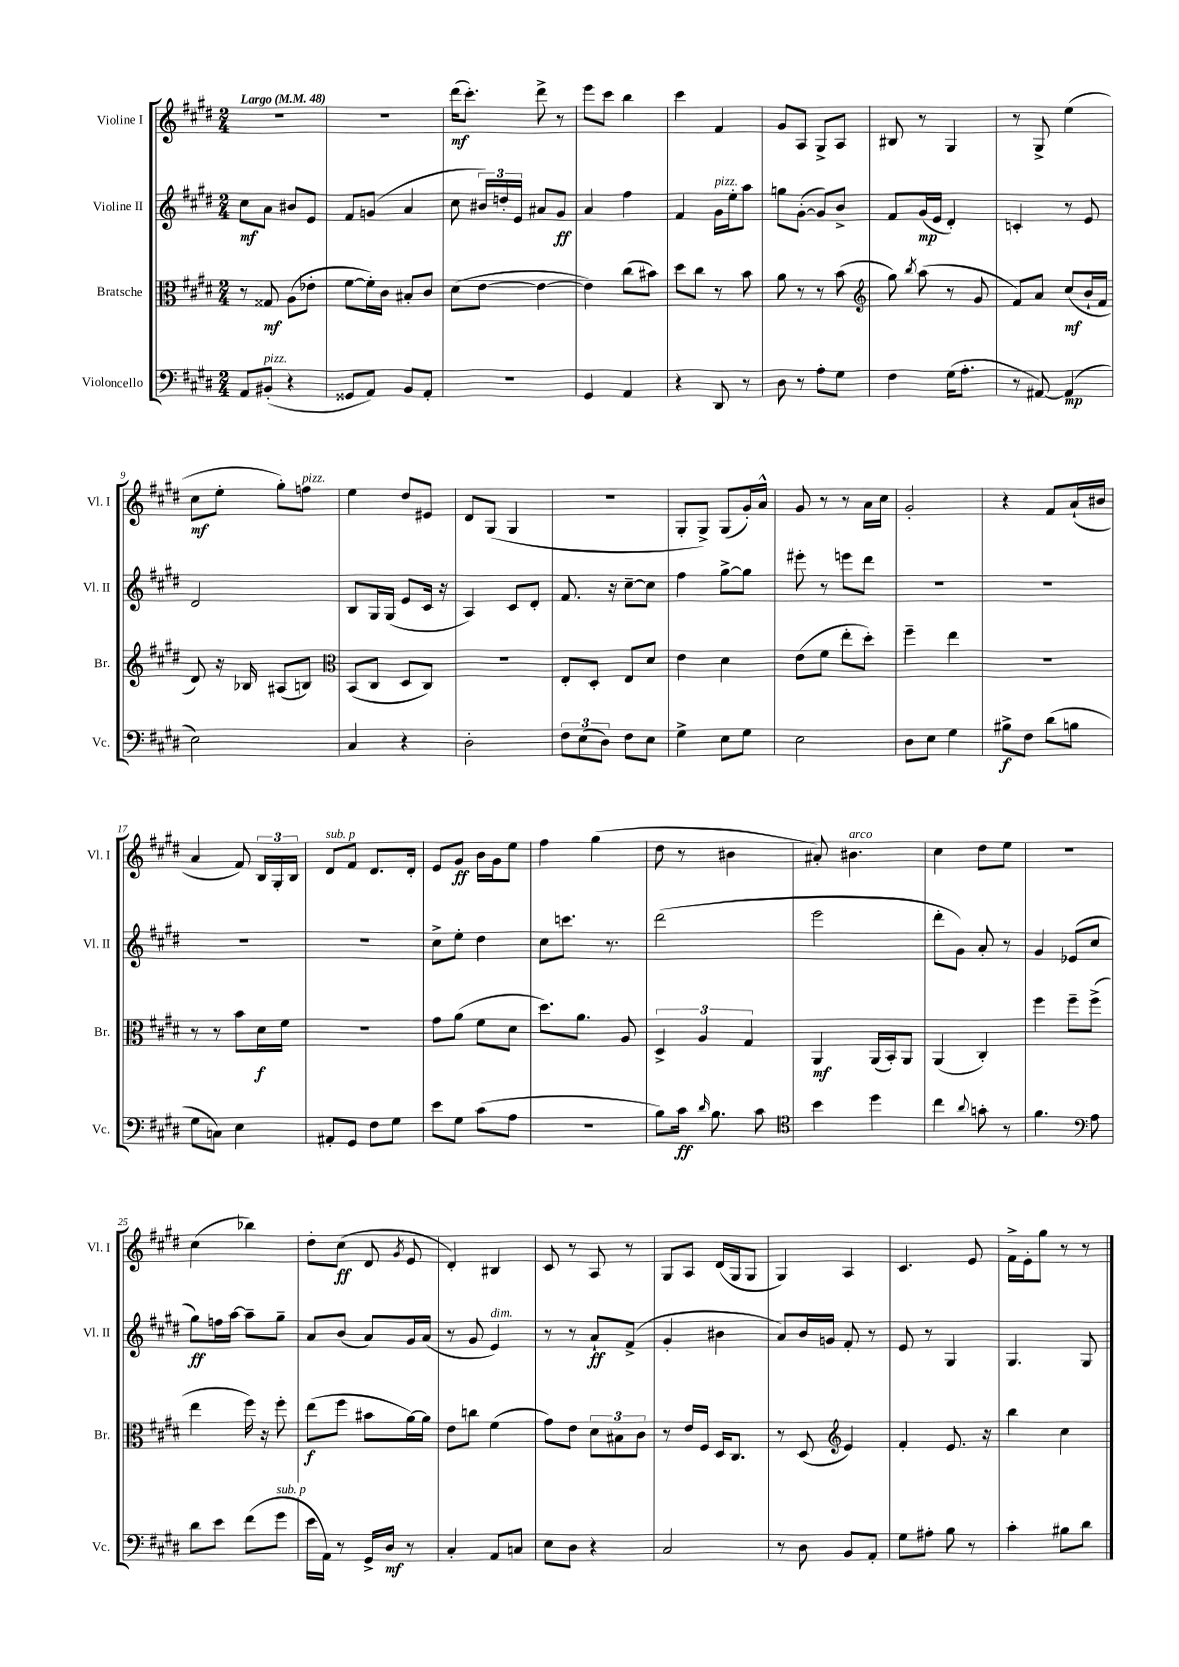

**kern	**kern	**kern	**kern
*staff4	*staff3	*staff2	*staff1
*clefF4	*clefC3	*clefG2	*clefG2
*k[f#c#g#d#]	*k[f#c#g#d#]	*k[f#c#g#d#]	*k[f#c#g#d#]
*M2/4	*M2/4	*M2/4	*M2/4
*MM48	*MM48	*MM48	*MM48
8AA	8r	8cc#	2r
(8BB#'	8G##	8a	.
4r	(8A	8b#	.
.	8e-'	8e	.
=	=	=	=
8GG##	[8f#	8f#	2r
8AA)	16f#'])	(8g	.
.	16c#	.	.
8BB	8B#'	4a	.
8AA'	8c#	.	.
=	=	=	=
2r	(8d#	8cc#	(16ddd#
.	.	.	8.ccc#')
.	[8e	24b#)	.
.	.	24dd'	.
.	.	24e	.
.	4e_	8a#	8ddd#^
.	.	8g#	8r
=	=	=	=
4GG#	4e])	4a	8eee
.	.	.	8ccc#
4AA	(8cc#	4ff#	4bb
.	8b#)	.	.
=	=	=	=
4r	8dd#	4f#	4ccc#
.	8cc#	.	.
8DD#	8r	16g#	4f#
.	.	16ee'	.
8r	8b	8aa	.
=	=	=	=
8D#	8a	8gg	8g#
8r	8r	([8g#'	8A
8A'	8r	8g#])	8G#^
8G#	(8b	8b^	8A
=	=	=	=
*	*clefG2	*	*
4F#	8gg#)	8f#	8B#
.	8qbb	.	.
.	(8aa	(16g#	8r
.	.	16e	.
(16G#	8r	4d#')	4G#
8.A'	.	.	.
.	8g#	.	.
=	=	=	=
8r	8f#)	4c'	8r
[8AA#)	8a	.	8G#^
(4AA#]	(8cc#	8r	(4ee
.	16b`	8e	.
.	16f#	.	.
=	=	=	=
2E)	8d#)	2d#	8cc#
.	16r	.	8ee'
.	16B-	.	.
.	(8A#	.	8gg#')
.	8B)	.	8ff
=	=	=	=
*	*clefC3	*	*
4C#	(8BB	8B	4ee
.	8C#	16G#	.
.	.	(16G#	.
4r	8D#	8e	8dd#
.	8C#)	16c#	8e#
.	.	16r	.
=	=	=	=
2D#'	2r	4A)	8d#
.	.	.	(8G#
.	.	8c#	4G#
.	.	8d#'	.
=	=	=	=
12F#	8E'	8.f#	2r
(12E	.	.	.
.	8D#'	.	.
12D#)	.	.	.
.	.	16r	.
8F#	8E	[8cc#~	.
8E	8d#	8cc#]	.
=	=	=	=
4G#^	4e	4ff#	8G#'
.	.	.	8G#^)
8E	4d#	[8gg#^	(8G#
8G#	.	8gg#]	16g#')
.	.	.	16a^^
=	=	=	=
2E	(8e	8eee#'	8g#
.	8f#	8r	8r
.	8ee'	8eee	8r
.	8dd#')	8ddd#	16a
.	.	.	16cc#
=	=	=	=
8D#	4ff#~	2r	2g#'
8E	.	.	.
4G#	4ee	.	.
=	=	=	=
8B#^	2r	2r	4r
8F#	.	.	.
(8d#	.	.	8f#
8B	.	.	(16a`
.	.	.	16b#
=	=	=	=
8G#	8r	2r	4a
8C)	8r	.	.
4E	8b	.	8f#)
.	16d#	.	24B
.	.	.	24G#'
.	16f#	.	.
.	.	.	24B
=	=	=	=
8AA#'	2r	2r	8d#
8GG#	.	.	8f#
8F#	.	.	8.d#
8G#	.	.	.
.	.	.	16d#'
=	=	=	=
8e	8g#	8cc#^	8e
8G#	(8a	8ee'	8g#
(8c#	8f#	4dd#	16b
.	.	.	16g#
8A	8d#	.	8ee
=	=	=	=
2r	8.dd#)	8cc#	4ff#
.	.	8.ccc	.
.	8.a	.	.
.	.	.	(4gg#
.	.	8.r	.
.	8A	.	.
=	=	=	=
8B)	6D#^	(2ddd#	8dd#
16c#	.	.	8r
.	6A	.	.
16qqd#	.	.	.
8.B	.	.	.
.	.	.	4b#
.	6G#	.	.
8c#	.	.	.
=	=	=	=
*clefC4	*	*	*
4b	4AA	2eee	8a#')
.	.	.	4.b#
4dd#	(16AA	.	.
.	16BB')	.	.
.	8AA	.	.
=	=	=	=
4cc#	(4AA	8ddd#'	4cc#
.	.	8g#)	.
8qqa	.	.	.
8g'	4C#')	8a'	8dd#
8r	.	8r	8ee
=	=	=	=
4.f#	4ff#	4g#	2r
.	8ff#~	(8e-	.
*clefF4	*	*	*
8A	(8ff#^	8cc#	.
=	=	=	=
8d#	4ee	8gg#)	(4cc#
8e	.	16ff	.
.	.	[16aa	.
(8f#	16ff#)	8aa~]	4bb-)
.	16r	.	.
8g#	8ff#'	8gg#~	.
=	=	=	=
16e	(8ee	8a	8dd#'
16AA)	.	.	.
8r	8ff#	(8b	(8cc#
16GG#^	8b#	8a)	8d#
16D#	.	.	.
.	.	.	8qg#
8r	[16a)	16g#	8e
.	16a]	(16a	.
=	=	=	=
4C#'	8e	8r	4d#')
.	8cc	8g#	.
8AA	(4f#	4e)	4B#
8C	.	.	.
=	=	=	=
8E	8g#)	8r	8c#
8D#	8e	8r	8r
4r	12d#	8a`	8A
.	12B#	.	.
.	.	(8f#^	8r
.	12c#	.	.
=	=	=	=
2C#	8r	4g#'	8G#
.	16e	.	8A
.	16F#	.	.
.	16D#	4b#	(16d#
.	8.C#	.	16G#
.	.	.	8G#
=	=	=	=
8r	8r	8a)	4G#)
8D#	(8D#	16b	.
.	.	16g	.
*	*clefG2	*	*
8BB	4e)	8f#'	4A
8AA'	.	8r	.
=	=	=	=
8G#	4f#'	8e	4.c#
8A#'	.	8r	.
8B	8.e	4G#	.
8r	.	.	8e
.	16r	.	.
=	=	=	=
4c#'	4bb	4.G#	16f#^
.	.	.	16e'
.	.	.	8gg#
8B#	4cc#	.	8r
8d#	.	8G#	8r
==	==	==	==
*-	*-	*-	*-
